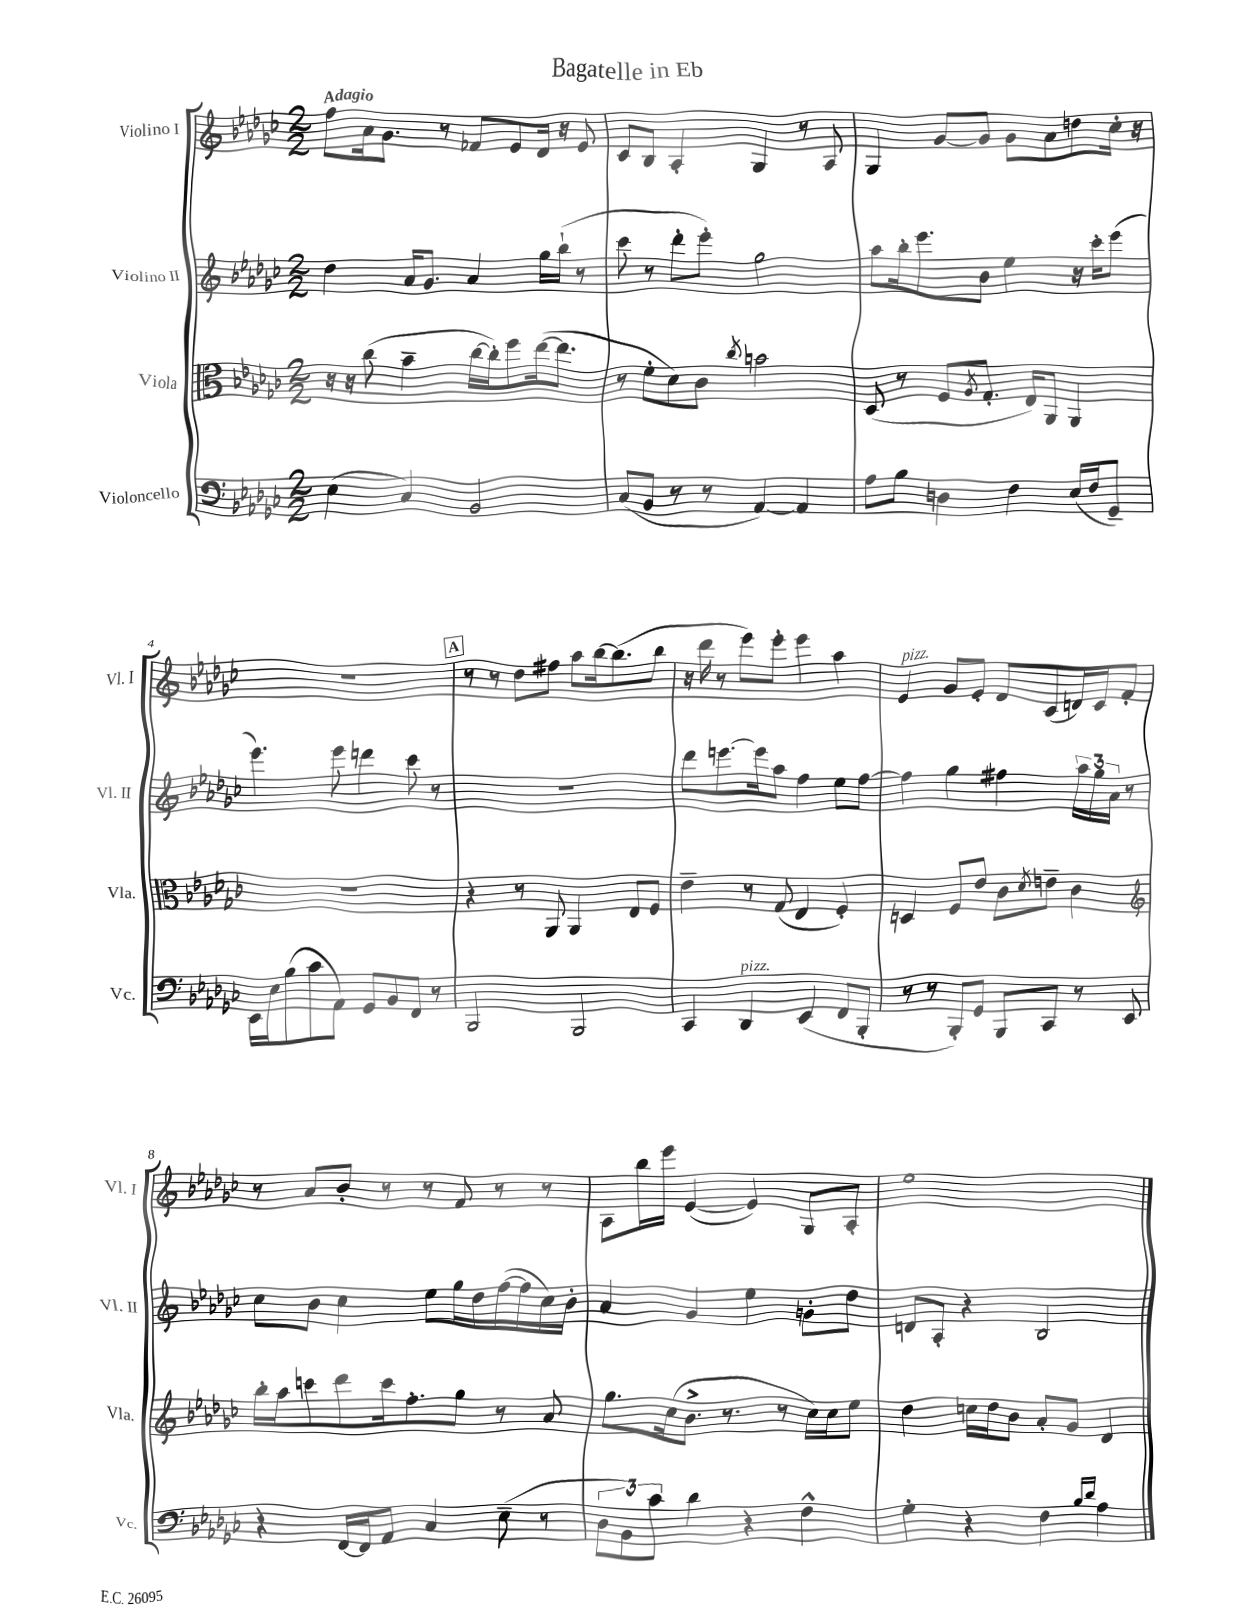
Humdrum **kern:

**kern	**kern	**kern	**kern
*part4	*part3	*part2	*part1
*staff4	*staff3	*staff2	*staff1
*I"Violoncello	*I"Viola	*I"Violino II	*I"Violino I
*I'Vc.	*I'Vla.	*I'Vl. II	*I'Vl. I
*clefF4	*clefC3	*clefG2	*clefG2
*k[b-e-a-d-g-c-]	*k[b-e-a-d-g-c-]	*k[b-e-a-d-g-c-]	*k[b-e-a-d-g-c-]
*M2/2	*M2/2	*M2/2	*M2/2
=1	=1	=1	=1
!	!	!	!LO:TX:a:B:t=Adagio
(4E-\	16r	4dd-\	8ff\L
.	16r	.	.
.	(8cc-\	.	16a-\k
.	.	.	8.g-\J
4C-/)	4b-~\	16a-/KL	.
.	.	8.g-/J	.
.	.	.	8r
2BB-/	[16cc-\LL	4a-/	8f-X/L
.	16cc-'\J])	.	.
.	8ff\	.	8e-/
.	([16ee-\k	16gg-\LL	16d-/Jk
.	8.ee-\J]	(16bb-`\JJ	16r
.	.	8r	8e-/
=2	=2	=2	=2
(8C-/L	8r	8ccc-\	8c-/L
8BB-/J	8f'\L	8r	8B-/J
8r	8d-\)	8ddd-'\L	4A-'/
8r	8c-\J	8eee-'\J)	.
.	8qcc-/	.	.
[4AA-/)	2bn\	2gg-\	4G-/
4AA-/]	.	.	8r
.	.	.	8A-/
=3	=3	=3	=3
8A-\L	(8D-/	8aa-\L	4G-/
8B-\J	8r	16bb-'\k	.
.	.	8.eee-\	.
4Dn\	8F/L	.	[8g-/L
.	8qA-/	.	.
.	8.G-'/J	8b-\J	8g-/J]
4F\	.	4ee-\	8g-\L
.	16E-/KL)	.	.
.	8AA-/J	.	8a-\
(16E-/LL	4AA-/	16r	8ddn\
16F/J	.	16ccc-'\KL	.
8GG-~/J)	.	(8eee-\J	16cc-'\Jk
.	.	.	16r
!!LO:LB:g=z
=4	=4	=4	=4
16EE-\LL	1r	4.eee-\)	1r
16E-\J	.	.	.
(8B-\	.	.	.
8c-\	.	.	.
8AA-\J)	.	8eee-\	.
8GG-/L	.	4dddn\	.
8BB-/	.	.	.
8FF/J	.	8ccc-\	.
8r	.	8r	.
!!LO:REH:place=s1:t=A
=5	=5	=5	=5
2BBB-/	4r	1r	8r
.	.	.	8r
.	8r	.	8dd-\L
.	8AA-/	.	8ff#X\J
2BBB-/	4AA-/	.	8aa-\L
.	.	.	[16bb-\k
.	.	.	(8.bb-\]
.	8E-/L	.	.
.	8F/J	.	8bb-\J
=6	=6	=6	=6
4CC-/	4e-~\	8ddd-\L	16r
.	.	.	16ddd-\
.	.	[8.eeen\	8r
!LO:TX:a:i:t=pizz.	!	!	!
4DD-/	8r	.	8eee-\L)
.	.	16eee\k]	.
.	(8G-/	8aa-\J	8eee-'\J
(4EE-/	4E-/	4ff\	4eee-\
8FF/L	4F'/)	8ee-\L	4aa-\
8BBB-'/J	.	[8ff\J	.
=7	=7	=7	=7
!	!	!	!LO:TX:a:i:t=pizz.
8r	4Dn/	4ff\]	4e-/
8r	.	.	.
8BBB-'/L)	8F/L	4gg-\	8g-/L
8GG-/J	8e-/J	.	8e-'/J
8BBB-/L	8c-\L	4ff#X\	8d-/L
.	8qd-/	.	.
8CC-/J	8en~\J	.	(8c-/
8r	4c-\	24aa-\LL	16dn/L)
.	.	24gg-\	.
.	.	.	16c-/J
.	.	24a-\JJ	.
8EE-/	.	8r	8f'/J
!!LO:LB:g=z
=8	=8	=8	=8
*	*clefG2	*	*
4r	16bb-'\LL	8cc-\L	8r
.	16aa-\J	.	.
.	8cccn\	8b-\J	8a-/L
[16FF/LL	8ddd-\	4cc-\	8b-'/J
16FF/J]	.	.	.
8AA-/J	16ccc\k	.	8r
.	8.ff'\	.	.
4C-/	.	8ee-\L	8r
.	8gg-\J	16gg-\L	8f/
.	.	16dd-\	.
(8E-~\	8r	([16ff\	8r
.	.	16ff\]	.
8r	8a-/	16cc-\)	8r
.	.	16b-'\JJ	.
=9	=9	=9	=9
12D-\L	8.gg-\L	4a-/	8A-\L
12BB-\)	.	.	.
.	.	.	16bb-\L
12c-\J	.	.	.
.	(16cc-\k	.	16eee-\JJ
4d-\	8.b-^\J	4g-/	([4e-/
.	8.r	.	.
4r	.	4ee-\	4e-/])
.	8r	.	.
4F^^\	16cc-\LL)	8gn'\L	8G-/L
.	16cc-\J	.	.
.	8ee-\J	8dd-\J	8A-'/J
=10	=10	=10	=10
4G-'\	4dd-\	8dn/L	1ee-
.	.	8A-'/J	.
4r	16ccn\LL	4r	.
.	16dd-\J	.	.
.	8b-\J	.	.
4F\	8a-'/L	2B-/	.
.	8g-/J	.	.
16qqB-/LL	.	.	.
16qqd-/JJ	.	.	.
4A-\	4d-/	.	.
==	==	==	==
*-	*-	*-	*-
